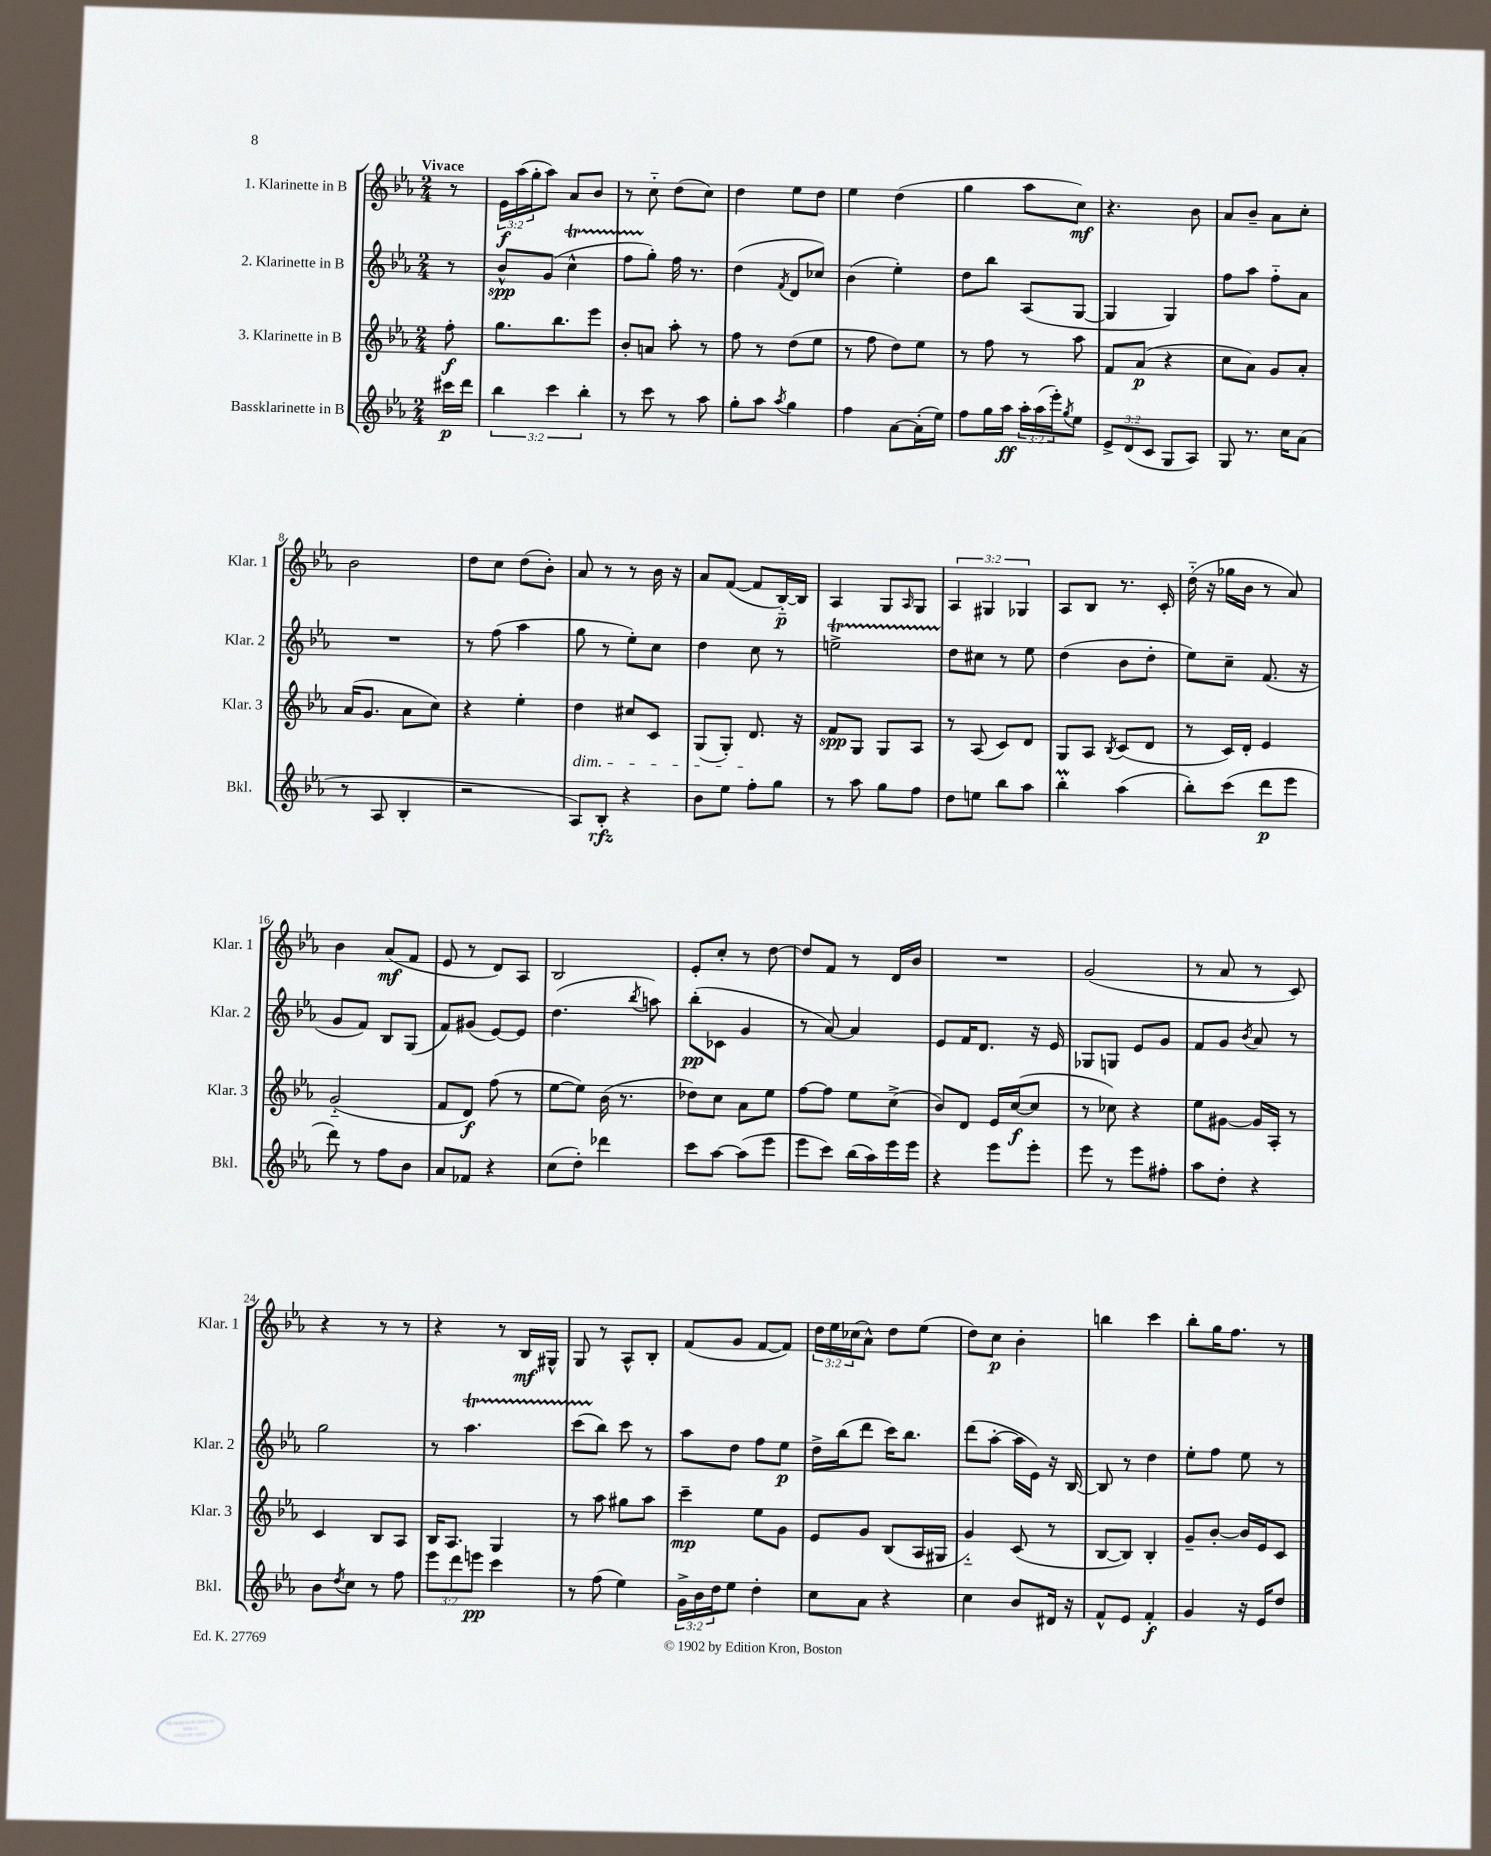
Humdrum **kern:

**kern	**kern	**kern	**kern
*staff4	*staff3	*staff2	*staff1
*clefG2	*clefG2	*clefG2	*clefG2
*k[b-e-a-]	*k[b-e-a-]	*k[b-e-a-]	*k[b-e-a-]
*M2/4	*M2/4	*M2/4	*M2/4
16ccc#	8ff'	8r	8r
16ddd	.	.	.
=	=	=	=
6bb-	8.gg	8b-^^	24e-
.	.	.	(24aa-
.	.	.	24gg'
.	.	(8g	8aa-)
6ccc	.	.	.
.	8.bb-	.	.
.	.	4cc^^	8a-
6bb-'	.	.	.
.	8eee-	.	8b-
=	=	=	=
8r	8b-'	8ff	8r
8ccc	8a	8gg')	8cc'~
8r	8aa-'	16ff	(8dd
.	.	8.r	.
8aa-	8r	.	8cc)
=	=	=	=
8gg'	8ff	(4dd	4dd
8aa-	8r	.	.
8qaa-	.	8qf	.
4gg	(8dd	8d	8ee-
.	8ee-	8cc-)	8dd
=	=	=	=
4ff	8r	(4b-	4ee-
.	8ff	.	.
[8a-	8dd)	4ee-')	(4dd
(16a-']	8ee-	.	.
16ee-)	.	.	.
=	=	=	=
8ff	8r	8dd	4gg
16gg	8ff	8bb-	.
16aa-	.	.	.
24aa-'	8r	(8A-	8aa-
(24aa-	.	.	.
24eee-')	.	.	.
8qgg	.	.	.
8ee-	8aa-	[8G	8cc)
=	=	=	=
12e-^	8f	4G]	4.r
(12d	.	.	.
.	(8a-	.	.
12c	.	.	.
8G	4r	4G)	.
8A-)	.	.	8b-
=	=	=	=
8G	8cc	8ff	8a-
8.r	8a-)	8aa-	8b-~
.	8g	8ff'~	8a-
16cc	.	.	.
(8a-	8a-'	8a-	8cc'
=	=	=	=
8r	(16a-	2r	2b-
.	8.g	.	.
8A-	.	.	.
4B-'	8a-	.	.
.	8cc)	.	.
=	=	=	=
2r	4r	8r	8dd
.	.	(8ff	8cc
.	4ee-'	4aa-	(8dd
.	.	.	8b-')
=	=	=	=
8A-)	4dd	8gg	8a-
8B-'	.	8r	8r
4r	8cc#	8ee-')	8r
.	8c	8cc	16b-
.	.	.	16r
=	=	=	=
8b-	(8G	4dd	8a-
8ee-	8G')	.	([8f
8ff'	8.d	8cc	8f]
8gg	.	8r	[16B-'~)
.	16r	.	16B-]
=	=	=	=
8r	8f	2ee^	4A-
8aa-	8G	.	.
8gg	8G	.	8G
.	.	.	16qqA-
8ff	8A-	.	8G
=	=	=	=
8dd	8r	8dd	6A-
8ee	(8A-	8cc#	.
.	.	.	6G#
8bb-	8c)	8r	.
.	.	.	6G-
8aa-	8d	8ee-	.
=	=	=	=
4bb-'	8G	(4dd	8A-
.	8A-	.	8B-
.	8qB-	.	.
(4aa-	(8c	8b-	8.r
.	8d	8dd'	.
.	.	.	16c'
=	=	=	=
8bb-')	8r	8ee-)	(16dd'~
.	.	.	16r
(8ccc	16c)	8cc~	16gg-
.	16d'	.	16b-
8ddd	4e-	(8.f	8r
8eee-	.	.	8a-)
.	.	16r	.
=	=	=	=
8ddd)	(2g'~	8g	4b-
8r	.	8f)	.
8ff	.	8B-	(8a-
8b-	.	(8G	8f
=	=	=	=
8a-	8f	8f)	8e-
8f-	8d)	(8g#	8r
4r	(8ff	[8e-)	8d)
.	8r	8e-]	8A-
=	=	=	=
(8cc	[8ee-	(4.dd	2B-
8dd')	8ee-])	.	.
4ddd-	(16b-	.	.
.	8.r	.	.
.	.	8qbb-	.
.	.	8aa)	.
=	=	=	=
8ccc	8dd-)	(8bb-'	8e-'
[8aa-	8cc	8c-	8cc'
(8aa-]	8a-	4g	8r
8eee-	8ee-	.	[8dd
=	=	=	=
8eee-	[8ff	8r	8dd]
8ccc)	8ff]	[8a-)	8f
(16bb-	8ee-	4a-]	8r
16aa-)	.	.	.
16eee-	(8cc^	.	16d
16eee-	.	.	16b-
=	=	=	=
4r	8b-)	8e-	2r
.	8d	16f	.
.	.	8.d	.
8eee-	16e-	.	.
.	([16cc	.	.
8eee-'	8cc]	16r	.
.	.	16e-	.
=	=	=	=
8eee-	8r	8G-	(2g
8r	8cc-)	8G	.
8eee-	4r	8e-	.
8ff#'	.	8g	.
=	=	=	=
8aa-	8ee-	8f	8r
8dd'	[8g#	8g	8a-
.	.	8qb-	.
4r	16g#]	8a-	8r
.	16A-'	.	.
.	8r	8r	8c)
=	=	=	=
8b-	4c	2gg	4r
8qdd	.	.	.
8cc	.	.	.
8r	8B-	.	8r
8ff	8A-	.	8r
=	=	=	=
12eee-	16B-	8r	4r
.	8.A-	.	.
12ddd	.	.	.
.	.	4.aa-	.
12eee	.	.	.
4ccc	4G	.	8r
.	.	.	16B-
.	.	.	16G#^^
=	=	=	=
8r	8r	(8ccc	8G
(8ff	8aa-	8bb-)	8r
4ee-)	8gg#	8ccc	8A-^^
.	8aa-	8r	8B-'
=	=	=	=
24g^	4ccc~	8aa-	(8f
24b-	.	.	.
24dd	.	.	.
8ee-	.	8dd	8g
4dd'	8ee-	8ff	[8f
.	8g	8ee-	8f])
=	=	=	=
8cc	8e-	16dd^	24dd
.	.	.	24ee-
.	.	(16bb-	.
.	.	.	(24cc-
8a-	8g	8ddd	8a-^^)
4r	(8B-	16ccc)	8dd
.	.	8.bb-	.
.	16A-	.	(8ee-
.	16G#	.	.
=	=	=	=
4cc	4g'~)	(8ddd	8dd)
.	.	[8aa-'	8cc
8b-	(8c	16aa-]	4b-'
.	.	16e-)	.
16d#	8r	16r	.
16r	.	[16B-	.
=	=	=	=
8f^^	[8B-	8B-]	4bb
8e-	8B-])	8r	.
4f'	4B-'	4dd	4ccc
=	=	=	=
4g	8g~	8ee-'	8bb-'
.	[8b-'	8ff	16gg
.	.	.	8.ff
16r	16b-]	8ee-	.
16e-	16e-	.	.
8dd	8c	8r	8r
==	==	==	==
*-	*-	*-	*-
